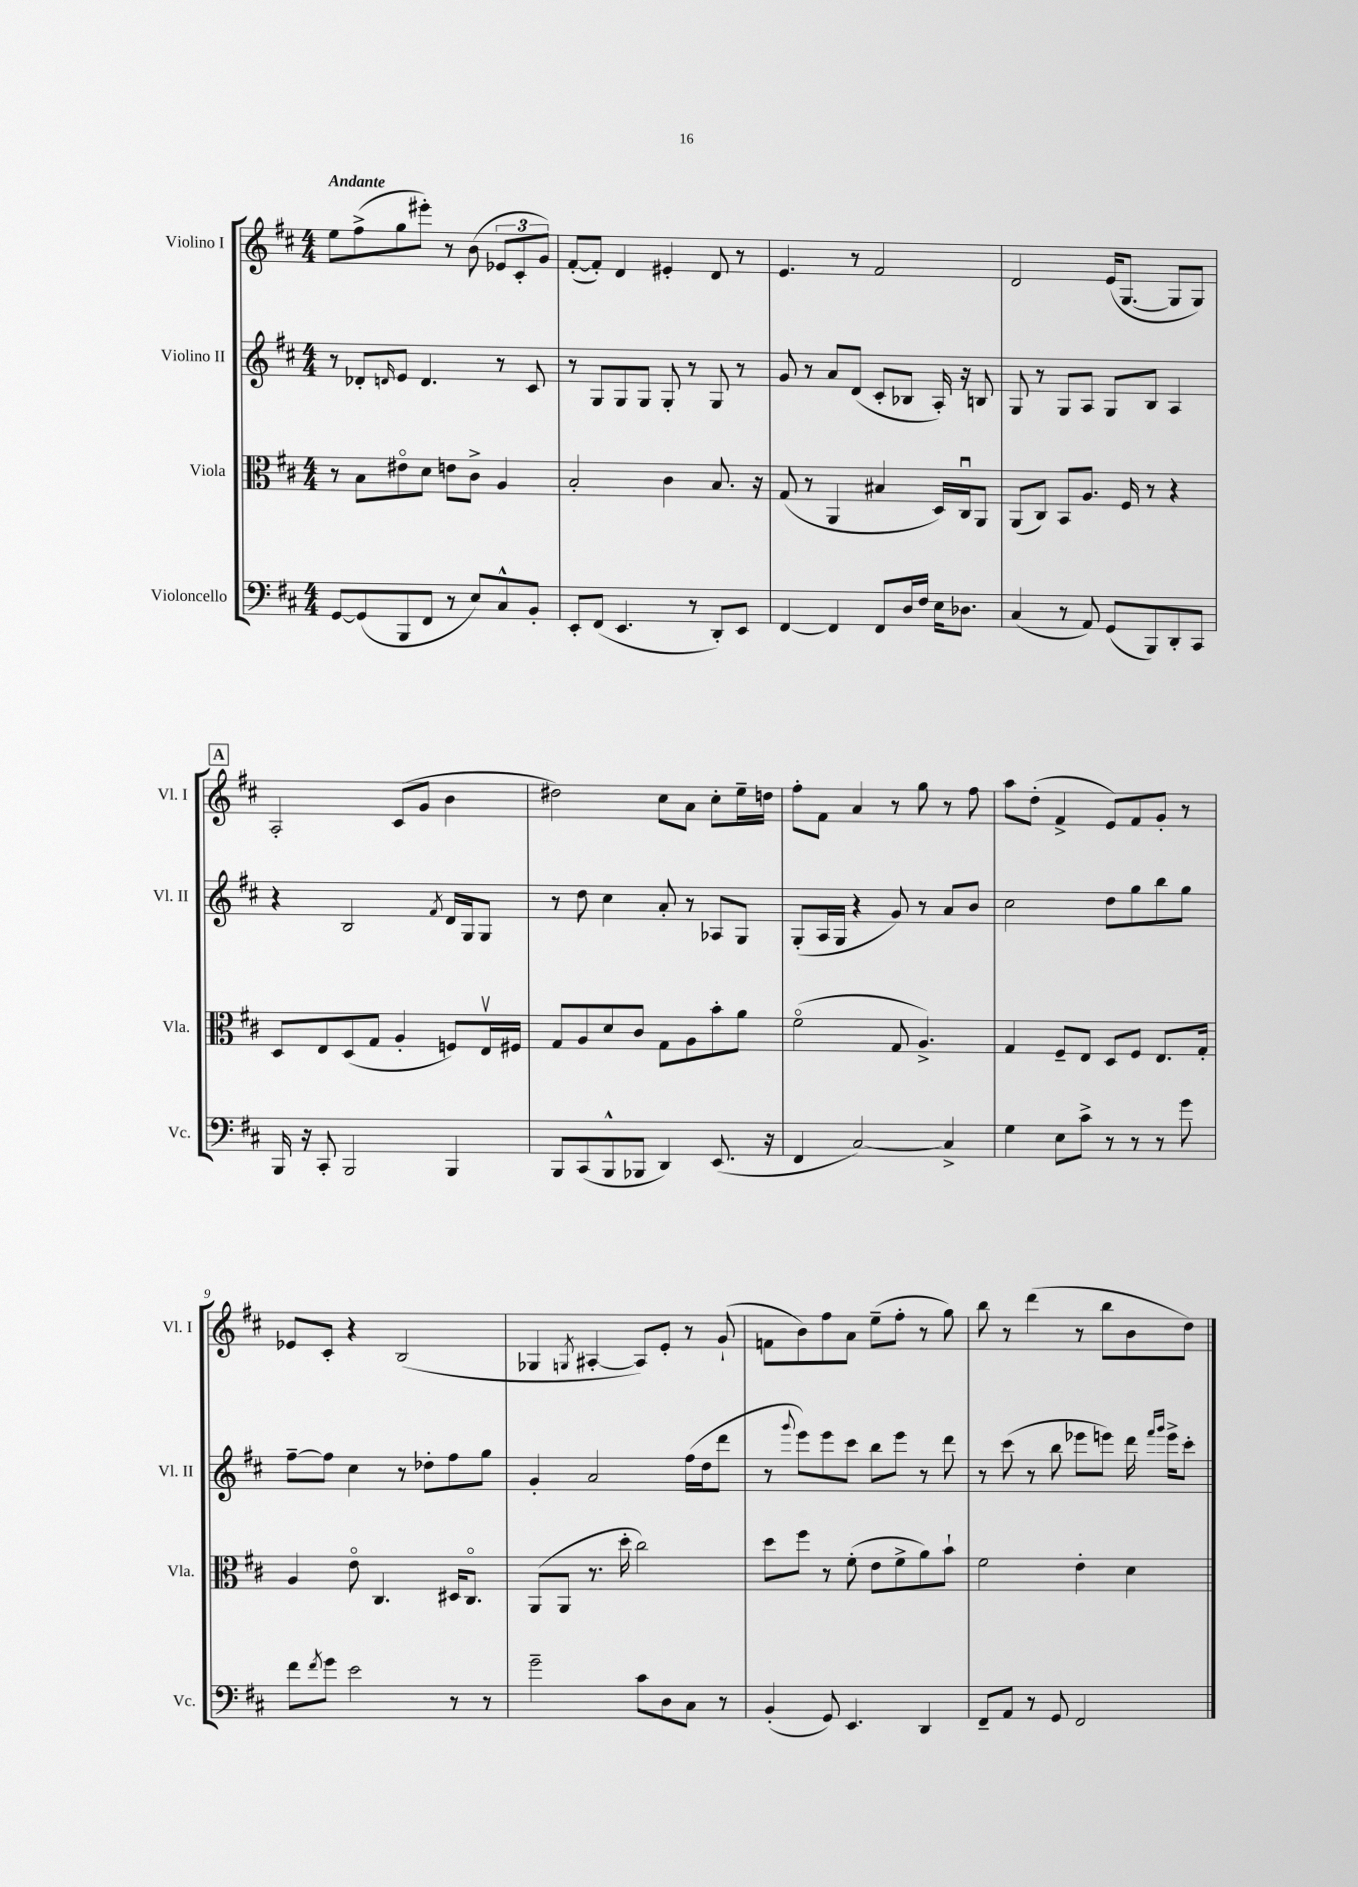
<<
\new StaffGroup <<
\new Staff = "s0" \with { instrumentName = "Violino I" shortInstrumentName = "Vl. I" } {
    \clef treble \key d \major \numericTimeSignature \time 4/4 \tempo "Andante"
    e''8 fis''8->( g''8 eis'''8-.) r8 b'8( \tuplet 3/2 { ees'8 cis'8-. g'8) } |
    fis'8~-.( fis'8-.) d'4 eis'4-. d'8 r8 |
    e'4. r8 fis'2 |
    d'2 e'16( g8.~ g8 g8) |
    \mark \markup { \box "A" } a2-. cis'8( g'8 b'4 |
    dis''2) cis''8 a'8 cis''8-. e''16-- d''16 |
    fis''8-. fis'8 a'4 r8 g''8 r8 fis''8 |
    a''8 d''8-.( fis'4-> e'8) fis'8 g'8-. r8 |
    ees'8 cis'8-. r4 b2( |
    ges4 \acciaccatura { g8 } ais4~-. ais8) e'8-. r8 g'8-!( |
    f'8 b'8) fis''8 a'8 e''8--( fis''8-. r8 g''8) |
    b''8 r8 d'''4( r8 b''8 b'8 d''8) \bar "|." |
}
\new Staff = "s1" \with { instrumentName = "Violino II" shortInstrumentName = "Vl. II" } {
    \clef treble \key d \major \numericTimeSignature \time 4/4
    r8 des'8-. \grace { d'16 } e'8 d'4. r8 cis'8 |
    r8 g8 g8 g8 g8-. r8 g8 r8 |
    g'8 r8 a'8 d'8( cis'8-. bes8 a16-.) r16 b8 |
    g8 r8 g8 a8 g8 b8 a4 |
    \mark \markup { \box "A" } r4 b2 \acciaccatura { fis'8 } d'16 g16 g8 |
    r8 d''8 cis''4 a'8-. r8 aes8 g8 |
    g8-.( a16 g16 r4 g'8) r8 a'8 b'8 |
    cis''2 d''8 g''8 b''8 g''8 |
    fis''8~-- fis''8 cis''4 r8 des''8-. fis''8 g''8 |
    g'4-. a'2 fis''16( d''16 d'''8 |
    r8 \appoggiatura { g'''8 } e'''8) e'''8 cis'''8 b''8 e'''8 r8 d'''8 |
    r8 cis'''8( r8 b''8 ees'''8 e'''8) d'''16 \grace { fis'''16 g'''16 } e'''16-> cis'''8-. \bar "|." |
}
\new Staff = "s2" \with { instrumentName = "Viola" shortInstrumentName = "Vla." } {
    \clef alto \key d \major \numericTimeSignature \time 4/4
    r8 b8 eis'8\flageolet d'8 e'8 cis'8-> a4 |
    b2-. cis'4 b8. r16 |
    g8( r8 a,4 bis4 d16) cis16\downbow a,8 |
    a,8( cis8) b,8 a8. fis16 r8 r4 |
    \mark \markup { \box "A" } d8 e8 d8( g8 a4-. f8) e16\upbow fis16 |
    g8 a8 d'8 cis'8 g8 a8 b'8-. a'8 |
    fis'2\flageolet( g8 a4.->) |
    g4 fis8-- e8 d8 fis8 e8. g16-. |
    a4 e'8\flageolet cis4. dis16 cis8.\flageolet |
    a,8( a,8 r8. d''16-. cis''2) |
    d''8 fis''8 r8 fis'8-.( e'8 fis'8-> a'8) b'8-! |
    fis'2 e'4-. d'4 \bar "|." |
}
\new Staff = "s3" \with { instrumentName = "Violoncello" shortInstrumentName = "Vc." } {
    \clef bass \key d \major \numericTimeSignature \time 4/4
    g,8~ g,8( b,,8 fis,8 r8 e8) cis8-^ b,8-. |
    e,8-. fis,8( e,4. r8 d,8-.) e,8 |
    fis,4~ fis,4 fis,8 d16 fis16 e16 des8. |
    cis4( r8 a,8) g,8( b,,8) d,8-. cis,8 |
    \mark \markup { \box "A" } b,,16 r16 cis,8-. b,,2 b,,4 |
    b,,8 cis,8( b,,8-^ bes,,8 d,4) e,8.( r16 |
    fis,4 cis2~) cis4-> |
    g4 e8 cis'8-> r8 r8 r8 g'8 |
    fis'8 \acciaccatura { fis'8 } g'8 e'2 r8 r8 |
    g'2-- cis'8 d8 cis8 r8 |
    b,4-.( g,8) e,4. d,4 |
    fis,8-- a,8 r8 g,8 fis,2 \bar "|." |
}
>>
>>
